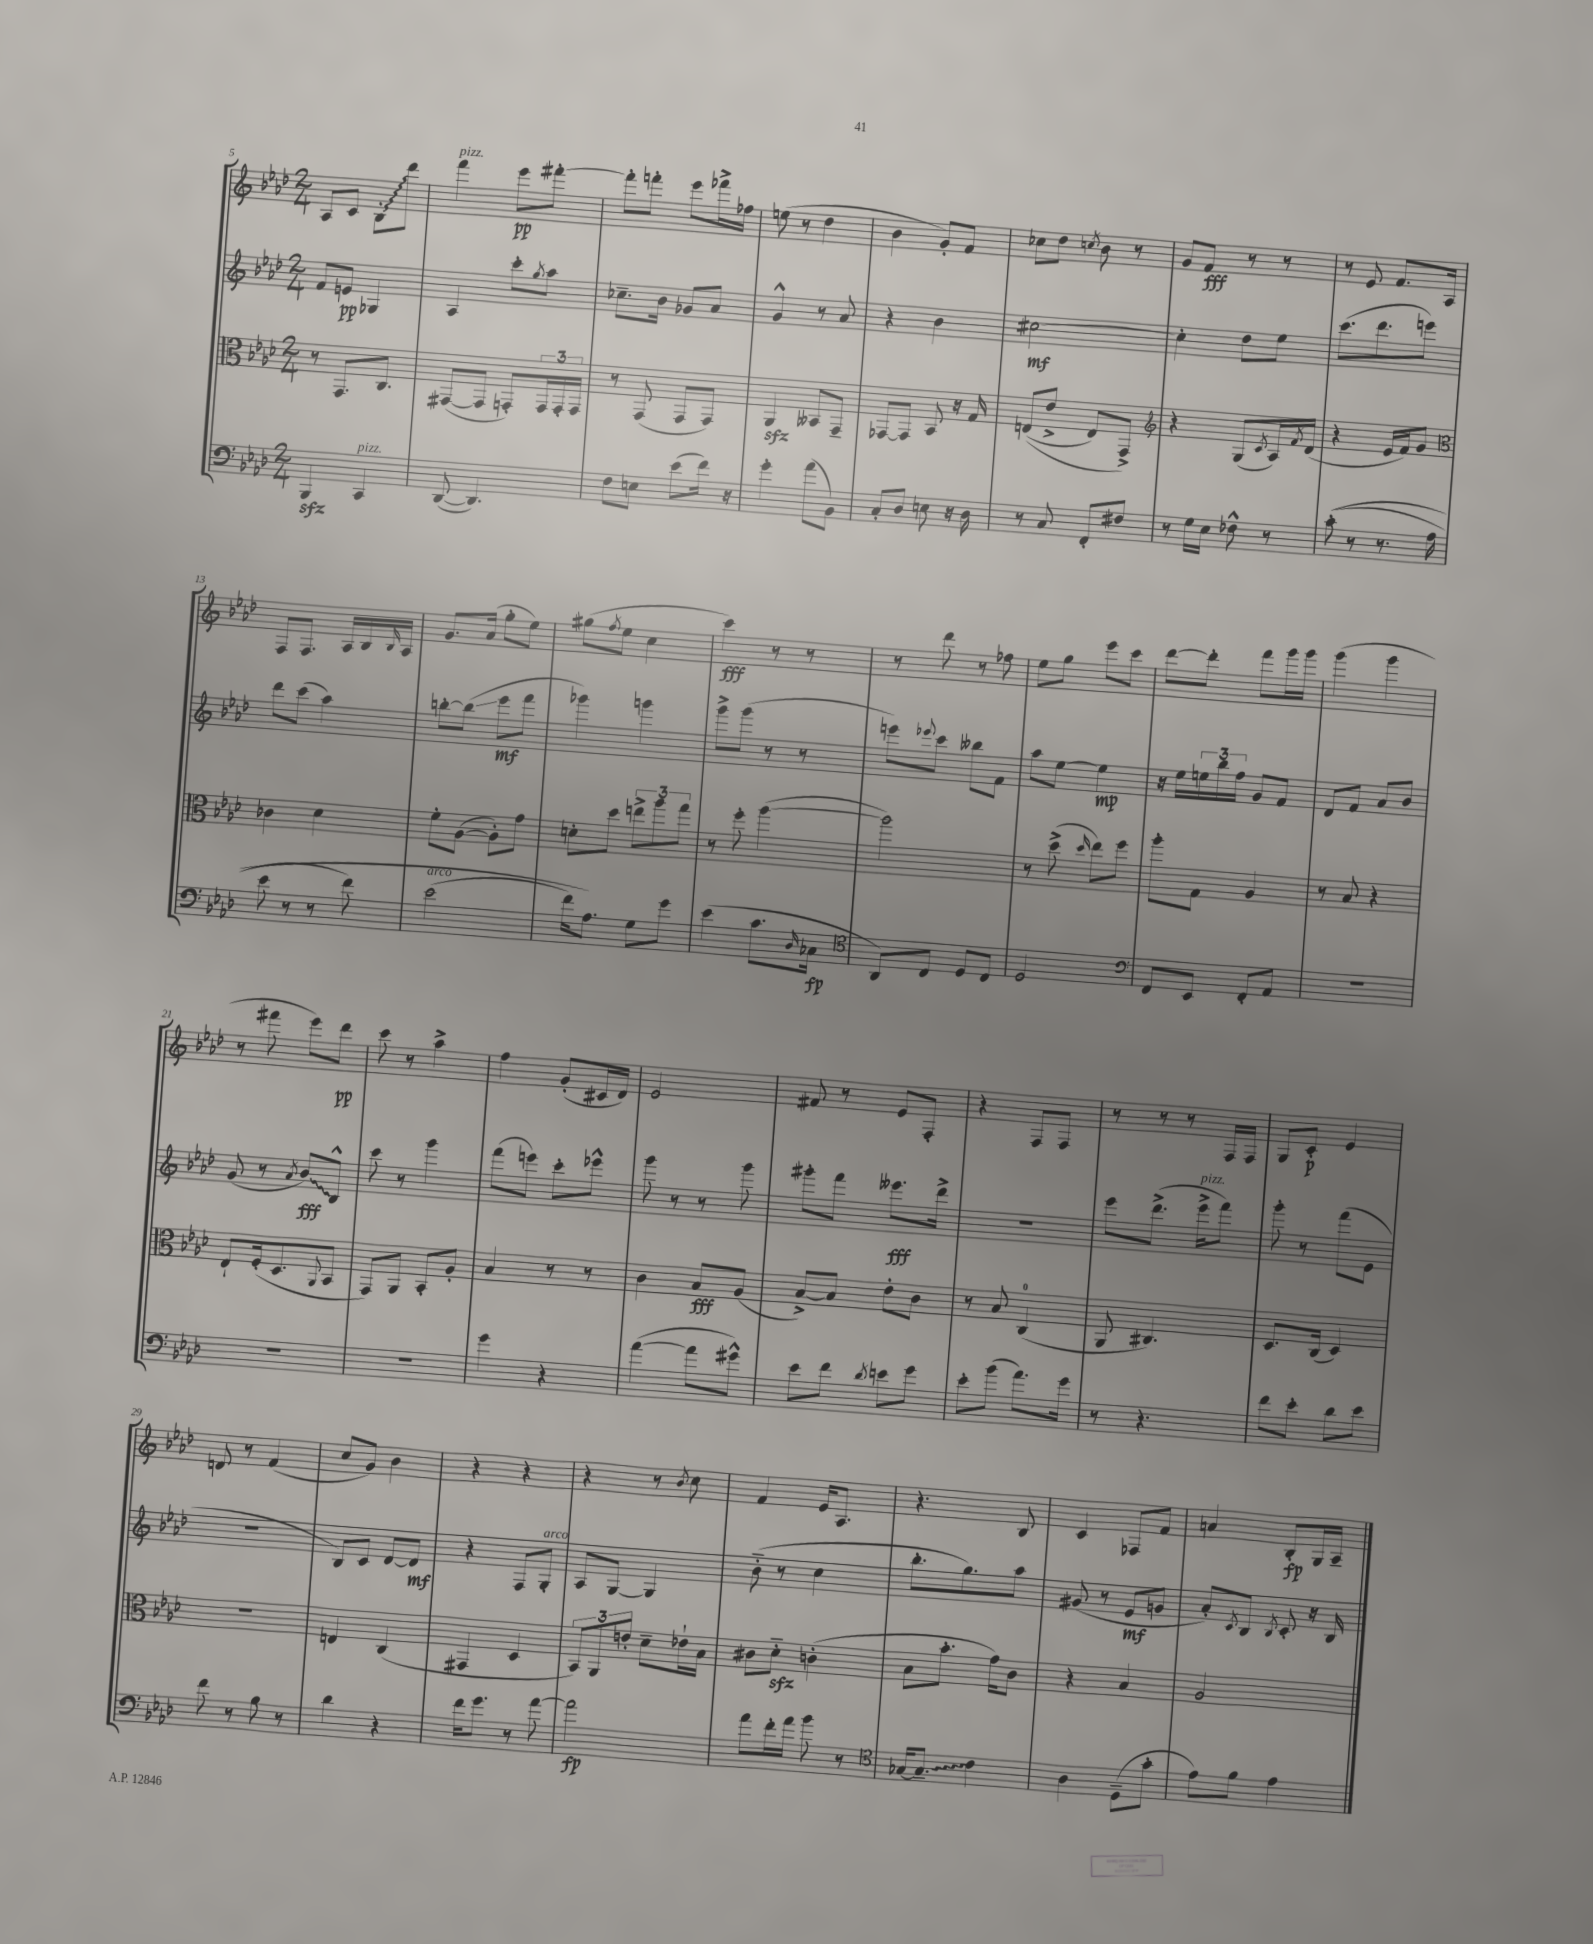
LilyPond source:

<<
\new StaffGroup <<
\new Staff = "s0" {
    \clef treble \key aes \major \numericTimeSignature \time 2/4
    aes8 c'8 \once \override Glissando.style = #'zigzag bes8-.\glissando des'''8 |
    f'''4^\markup { \italic "pizz." } ees'''8\pp fis'''8~-. |
    fis'''8-. f'''8-. ees'''8 fes'''16-> fes''16 |
    e''8( r8 des''4 |
    bes'4 g'8-.) f'8 |
    ces''8 des''8 \acciaccatura { c''8 } bes'8 r8 |
    g'8 f'8\fff r8 r8 |
    r8 ees'8 f'8. aes16 |
    f8 f8. aes16 bes16 \grace { bes16 } aes16 |
    g'8. aes'16( g''8-. ees''8) |
    gis''8( \acciaccatura { f''8 } ees''8 c''4 |
    c'''4\fff) r8 r8 |
    r8 des'''8 r8 fes''8 |
    ees''8 g''8 ees'''8 c'''8 |
    des'''8~ des'''8-. f'''8 g'''16 g'''16 |
    g'''4( g'''4 |
    r8 fis'''8 ees'''8) des'''8\pp |
    c'''8 r8 aes''4-> |
    f''4 g'8-.( cis'16 des'16) |
    ees'2 |
    fis'8 r8 ees'8 f8-. |
    r4 f8 f8 |
    r8 r8 r8 f16 f16 |
    g8 c'8-.\p ees'4 |
    d'8 r8 f'4( |
    c''8 g'8) bes'4 |
    r4 r4 |
    r4 r8 \acciaccatura { bes'8 } c''8 |
    f'4 ees'16 aes8. |
    r4. bes8 |
    c'4 fes8 f'8 |
    a'4 bes8-.\fp g16 aes16-- \bar "|." |
}
\new Staff = "s1" {
    \clef treble \key aes \major \numericTimeSignature \time 2/4
    f'8 e'8\pp ges4 |
    aes4 c'''8-. \acciaccatura { g''8 } aes''8 |
    ces''8.-- bes'16 ges'8 aes'8 |
    g'4-^ r8 aes'8 |
    r4 bes'4 |
    cis''2~\mf |
    cis''4-. des''8 ees''8 |
    c'''8.( des'''8. e'''8) |
    des'''8 c'''8( aes''4) |
    b''8~-. b''8\glissando( ees'''8\mf f'''8 |
    ges'''4) g'''4 |
    g'''8-> g'''8( r8 r8 |
    e'''8) \appoggiatura { ees'''8 } c'''8 beses''8 f'8 |
    aes''8 ees''8~ ees''4\mp |
    r16 ees''16 \tuplet 3/2 { e''16 bes''16 f''16 } g'8 f'8 |
    des'8 f'8 aes'8 bes'8 |
    g'8( r8 \acciaccatura { aes'8 } \once \override Glissando.style = #'zigzag bes'8\glissando\fff) bes8-^ |
    c'''8 r8 g'''4 |
    f'''8( e'''8) c'''8-. ees'''8-^ |
    g'''8 r8 r8 g'''8 |
    gis'''8-. f'''8 eeses'''8.\fff des'''16-> |
    R2 |
    ees'''8 des'''8.->( ees'''16->^\markup { \italic "pizz." } f'''8) |
    g'''8-. r8 f'''8( ees'8 |
    R2 |
    bes8) c'8 des'8~ des'8\mf |
    r4 f8 g8-.^\markup { \italic "arco" } |
    aes8 g8~ g4 |
    bes'8-_( r8 c''4 |
    bes''8.-. g''8.) aes''8 |
    gis'8( r8 ees'8\mf g'8 |
    aes'8-.) \acciaccatura { c'8 } bes8 \acciaccatura { bes8 } c'8-. r16 bes16 \bar "|." |
}
\new Staff = "s2" {
    \clef alto \key aes \major \numericTimeSignature \time 2/4
    r8 g,8. c8. |
    gis,8~( gis,8 g,8-.) \tuplet 3/2 { g,16 g,16-. g,16 } |
    r8 g,8( g,8 g,8) |
    aes,4\sfz beses,8 g,8-- |
    ges,8~ ges,8 bes,8 r16 g16 |
    e8(\( ees'8-> e8) g,8->\) |
    \clef treble r4 g8( \acciaccatura { c'8 } aes16) \acciaccatura { f'8 } des'16( |
    r4 ees'16 f'16) g'8 |
    \clef alto ces'4 des'4 |
    f'8-. aes8~( aes8-.) g'8 |
    d'8-. des''8 \tuplet 3/2 { e''8-> aes''8 g''8 } |
    r8 f''8-. aes''4~( |
    aes''2) |
    r8 des''8->( \grace { des''16 } ees''8) f''8 |
    aes''8-. g8 aes4 |
    r8 bes8 r4 |
    ees8-! f16-.( des8. \appoggiatura { aes,8 } bes,8 |
    g,8) aes,8 bes,8-. aes8-. |
    bes4 r8 r8 |
    c'4 bes8\fff aes8( |
    bes8~->) bes8 ees'8-. c'8 |
    r8 bes8 c4-0( |
    aes,8 cis4.) |
    des8. c16( des4) |
    R2 |
    e4 c4( |
    gis,4 des4 |
    \tuplet 3/2 { bes,8) aes,8 e'8-. } des'8-- ees'16-! bes16 |
    cis'8 des'8-_\sfz c'4-.( |
    bes8 bes'8.-. g'16) c'8 |
    r4 bes4 |
    aes2 \bar "|." |
}
\new Staff = "s3" {
    \clef bass \key aes \major \numericTimeSignature \time 2/4
    bes,,4\sfz c,4^\markup { \italic "pizz." } |
    des,8~( des,4.) |
    f8 e8 ees'8( f'16) r16 |
    g'4-. aes'8( bes,8) |
    c8-. des8 e8 r16 des16 |
    r8 c8 f,8-. fis8 |
    r8 g16 ees16 fes8-^ r8 |
    c'8-.(\( r8 r8. aes16 |
    ees'8 r8 r8 f'8) |
    ees'2^\markup { \italic "arco" }( |
    f'16) aes8.\) g8 g'8 |
    ees'4( c'8. \grace { des16 } ces16\fp |
    \clef tenor aes,8) c8 des8 c8 |
    des2 |
    \clef bass f,8 ees,8 f,8-. aes,8 |
    R2 |
    R2 |
    R2 |
    g'4 r4 |
    aes'4~( aes'8 gis'8-^) |
    ees'8 f'8 \acciaccatura { des'8 } e'8 g'8 |
    ees'8-. bes'8( aes'8.) g'16 |
    r8 r4. |
    f'8 ees'8-. des'8 ees'8 |
    f'8 r8 bes8 r8 |
    des'4 r4 |
    f'16 g'8. r8 aes'8~ |
    aes'2\fp |
    aes'8 f'16-. aes'16 bes'8 r8 |
    \clef tenor ges16~ \once \override Glissando.style = #'zigzag ges8.--\glissando c'4 |
    aes4 des8--( g'8-. |
    ees'8) f'8 ees'4 \bar "|." |
}
>>
>>
\layout { \context { \Score currentBarNumber = #5 } }
